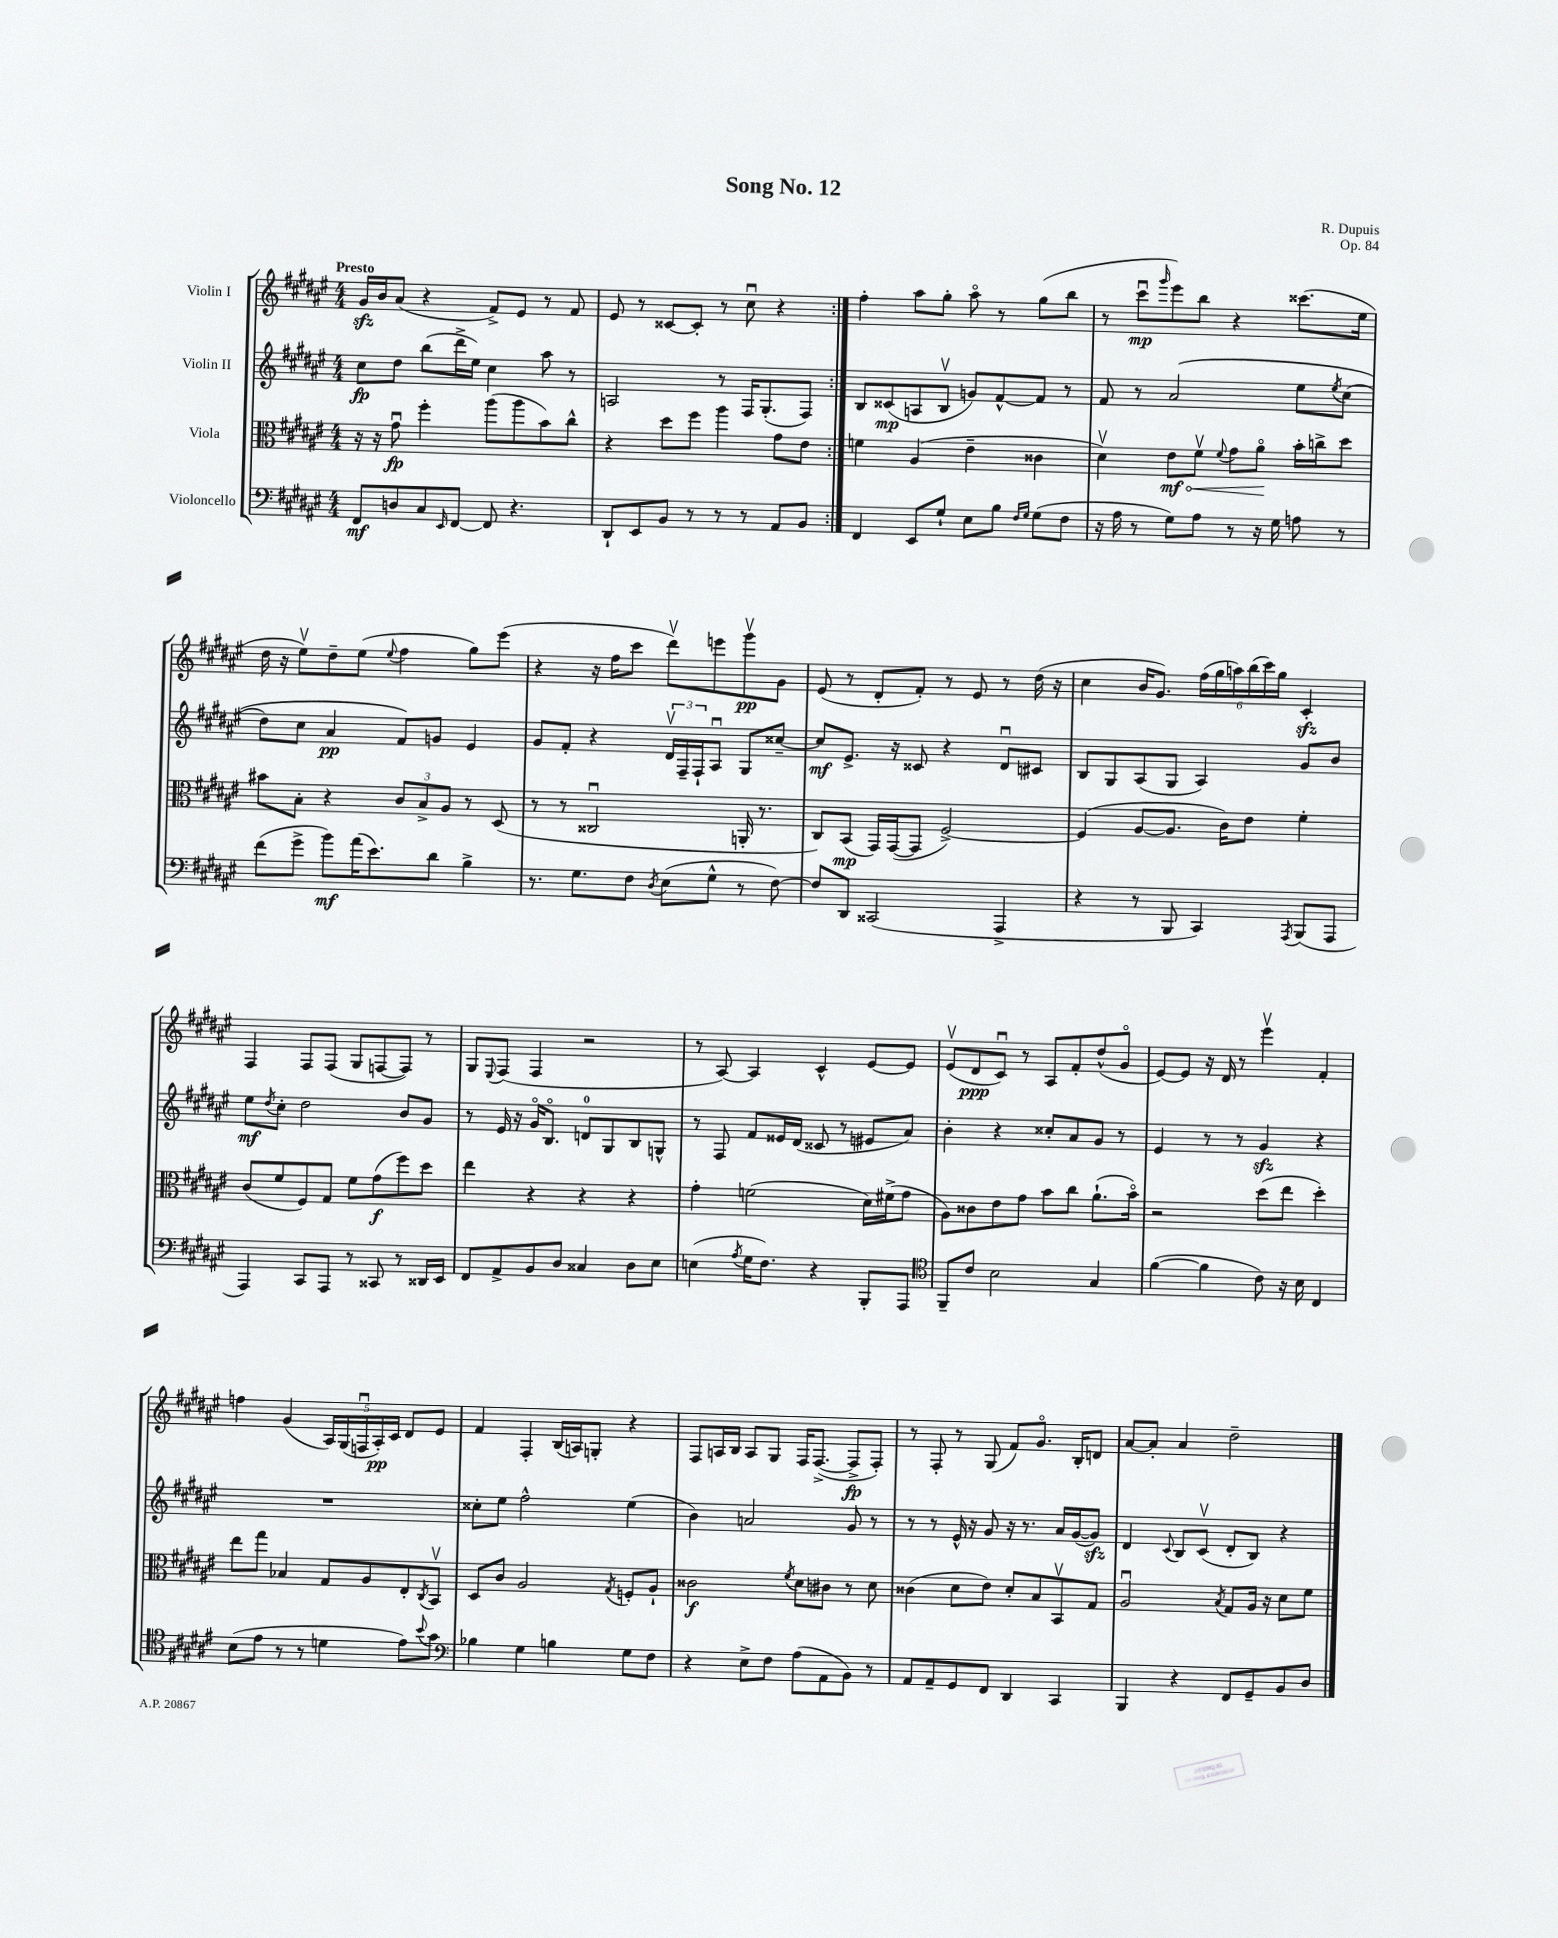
\header { title = "Song No. 12" composer = "R. Dupuis" opus = "Op. 84" }
<<
\new StaffGroup <<
\new Staff = "s0" \with { instrumentName = "Violin I" } {
    \clef treble \key fis \major \numericTimeSignature \time 4/4 \tempo "Presto"
    \repeat volta 2 { gis'16\sfz b'16 ais'8( r4 fis'8->) eis'8 r8 fis'8 |
    eis'8 r8 cisis'8~ cisis'8-. r8 cis''8\downbow r4 | }
    fis''4-. ais''8 gis''8-. ais''8\flageolet r8 gis''8( b''8 |
    r8 cis'''8\downbow\mp \grace { gis'''16 } eis'''8) b''8 r4 cisis'''8.( eis''16 |
    dis''16 r16 eis''8\upbow) dis''8-- eis''8( \appoggiatura { eis''8 } fis''4 gis''8) eis'''8( |
    r4 r16 fis''16 cis'''8 dis'''8\upbow) e'''8 gis'''8\upbow\pp gis'8 |
    eis'8( r8 dis'8-. fis'8-.) r8 eis'8 r8 dis''16( r16 |
    cis''4 b'16 gis'8.) \tuplet 6/4 { fis''16( gis''16 a''16) b''16( cis'''16) gis''16 } cis'4-.\sfz |
    fis4 fis8 fis8( gis8 f8~ f8) r8 |
    gis8 \appoggiatura { eis8 } fis8( fis4 r2 |
    r8 ais8~) ais4 cis'4-^ eis'8~ eis'8 |
    eis'8\upbow( dis'8\ppp cis'8\downbow) r8 ais8 fis'8-. dis''8-^( gis'8\flageolet |
    eis'8~) eis'8 r16 dis'16 r8 eis'''4\upbow fis'4-. |
    f''4 gis'4( \tuplet 5/4 { ais16) gis16( f16\downbow ais16-.\pp) cis'16 } dis'8 eis'8 |
    fis'4 fis4-. b16( a16) g8-. r4 |
    fis8 a16 b16 a8 gis8 fis16 fis8.~->( fis8->\fp fis8-.) |
    r8 fis8-. r8 gis8( fis'8) gis'8.\flageolet b16-. d'8 |
    ais'8~ ais'8-. ais'4 dis''2-- \bar "|." |
}
\new Staff = "s1" \with { instrumentName = "Violin II" } {
    \clef treble \key fis \major \numericTimeSignature \time 4/4
    \repeat volta 2 { cis''8\fp dis''8 b''8( dis'''16-> eis''16) cis''4 ais''8 r8 |
    a2 r8 fis16 gis8.-.( fis8) | }
    b8 cisis'8\mp( a8 b8\upbow g'8) fis'8~-^ fis'8 r8 |
    fis'8 r8 ais'2\( eis''8 \acciaccatura { eis''8 } cis''8( |
    dis''8) cis''8 ais'4\pp fis'8\) g'8 eis'4 |
    gis'8 fis'8-. r4 \tuplet 3/2 { dis'16\upbow fis16-- fis16-! } ais8\downbow gis8 cisis''8~-- |
    cisis''8\mf eis'8.-> r16 cisis'8 r4 dis'8\downbow cis'8 |
    b8 gis8 ais8( gis8 ais4) gis'8 b'8 |
    eis''8\mf \acciaccatura { dis''8 } cis''8-. dis''2 b'8 gis'8 |
    r8 eis'16 r16 gis'16\flageolet b8.\flageolet d'8-0 gis8 b8 g8-^ |
    r8 fis8 fis'8 eisis'16 dis'16( cisis'8 r8 eis'8 ais'8) |
    b'4-. r4 cisis''8-. ais'8 gis'8 r8 |
    eis'4 r8 r8 gis'4\sfz r4 |
    R1 |
    cisis''8-. eis''8 fis''2-^ eis''4( |
    b'4) a'2 gis'8 r8 |
    r8 r8 eis'16-^ r16 gis'8 r16 r8. ais'16 gis'16~( gis'8\sfz) |
    dis'4 \appoggiatura { cis'8 } b8 cis'8\upbow( dis'8-. b8) r4 \bar "|." |
}
\new Staff = "s2" \with { instrumentName = "Viola" } {
    \clef alto \key fis \major \numericTimeSignature \time 4/4
    \repeat volta 2 { r16 r16 gis'8\downbow\fp fis''4-. ais''8( ais''8 b'8) cis''8-^ |
    r4 dis''8 fis''8 ais''4 gis'8 eis'8 | }
    f'4 ais4( eis'4-- cisis'4 |
    dis'4\upbow) \once \override Hairpin.circled-tip = ##t eis'8\mf\< fis'8\upbow \appoggiatura { fis'8 } gis'8 ais'8\flageolet\! b'16-. c''16-> dis''8 |
    bis'8 b8-. r4 \tuplet 3/2 { cis'8 b8-> ais8 } r8 dis8( |
    r8 r8 cisis2\downbow a,16-. r8. |
    cis8) b,8\mp( gis,16) gis,16~( gis,8 fis2~->) |
    fis4( ais8~ ais8. cis'16) eis'8 fis'4-. |
    cis'8( fis'8 fis8) gis8 fis'8 gis'8\f( fis''8) dis''8 |
    eis''4 r4 r4 r4 |
    gis'4-. f'2( dis'16) fis'16->( gis'8 |
    ais8) cisis'8 eis'8 gis'8 b'8 cis''8 ais'8.-!( b'16\flageolet) |
    r2 dis''8( eis''8 dis''4-.) |
    eis''8 gis''8 bes4 gis8 ais8 eis8-. \acciaccatura { cis8 } b,8\upbow |
    dis8 cis'8 ais2 \acciaccatura { gis8 } f8-. ais8-! |
    cisis'2\f \acciaccatura { fis'8 } dis'8 cis'8 r8 dis'8 |
    cisis'4( dis'8 eis'8) dis'8-. b8 b,8\upbow gis8 |
    ais2\downbow \acciaccatura { b8 } gis8 ais16 r16 dis'8 fis'8 \bar "|." |
}
\new Staff = "s3" \with { instrumentName = "Violoncello" } {
    \clef bass \key fis \major \numericTimeSignature \time 4/4
    \repeat volta 2 { fis,8\mf d8 cis8 \grace { eis,16 } fis,8~ fis,8 r4. |
    dis,8-! eis,8 b,8 r8 r8 r8 ais,8 b,8 | }
    fis,4 eis,8 gis8-! eis8 b8 \grace { fis16 gis16 } gis8( fis8 |
    r16 ais16 r8 gis8) ais8 r8 r16 gis16 a8 r8 |
    fis'8( gis'8-> b'8\mf) ais'16( eis'8.) dis'8 b4-> |
    r8. gis8. fis8 \acciaccatura { dis8 } eis8( gis8-^ r8 fis8~) |
    fis8 dis,8 cisis,2( ais,,4-> |
    r4 r8 b,,8 cis,4) \acciaccatura { ais,,8 } b,,8( ais,,8 |
    ais,,4) cis,8 ais,,8 r8 cisis,8 r8 disis,16 eis,16 |
    fis,8 ais,8-> b,8 dis8 cisis4 dis8 eis8 |
    e4( \acciaccatura { ais8 } gis16 fis8.) r4 b,,8-. ais,,8 |
    \clef tenor fis,8-- cis'8 b2 gis4 |
    fis'4~( fis'4 cis'8) r16 b16 cis4 |
    b8( eis'8 r8 r8 d'4 eis'8) \appoggiatura { b'8 } gis'8 |
    \clef bass bes4 gis4 b4 gis8 fis8 |
    r4 eis8-> fis8 ais8( ais,8 b,8) r8 |
    ais,8 ais,8-- gis,8 fis,8 dis,4 cis,4 |
    b,,4 r4 fis,8 gis,8-- b,8 dis8 \bar "|." |
}
>>
>>
\layout { \context { \Score \remove "Bar_number_engraver" } }
